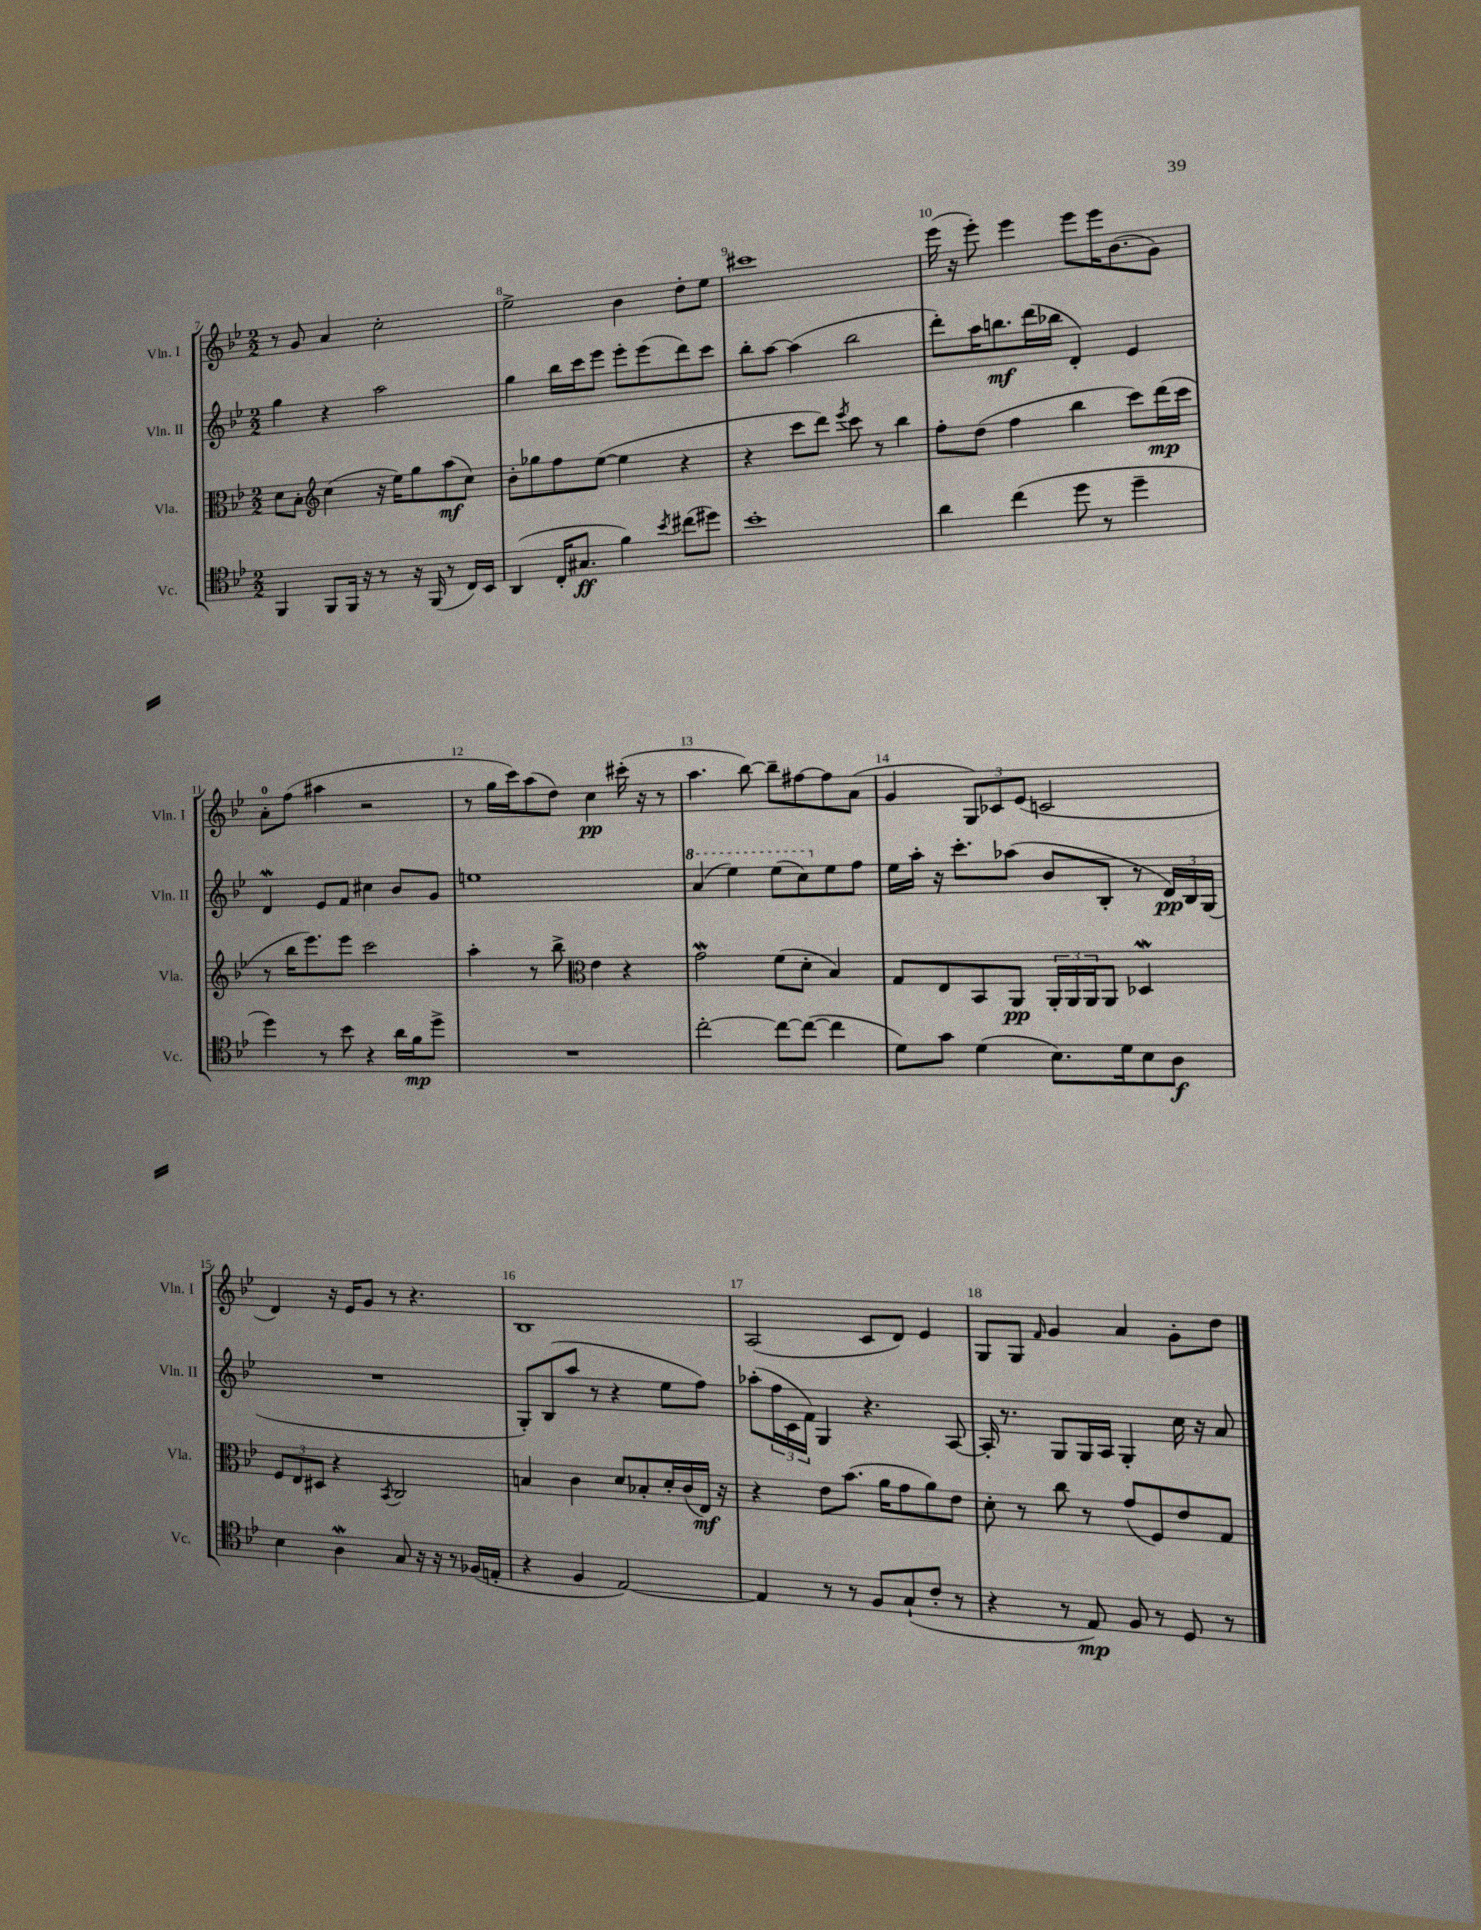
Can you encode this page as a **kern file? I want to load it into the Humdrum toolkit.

**kern	**kern	**kern	**kern
*staff4	*staff3	*staff2	*staff1
*clefC4	*clefC3	*clefG2	*clefG2
*k[b-e-]	*k[b-e-]	*k[b-e-]	*k[b-e-]
*M2/2	*M2/2	*M2/2	*M2/2
4FF	8d	4gg	8r
.	8B-'	.	8g
*	*clefG2	*	*
8FF	(4cc	4r	4a
16FF	.	.	.
16r	.	.	.
8r	16r	2aa	2cc'
.	16ee-)	.	.
16r	8gg	.	.
(16FF	.	.	.
8r	(8aa	.	.
16C)	8cc)	.	.
16BB-	.	.	.
=	=	=	=
(4AA	8b-'	4gg	2ee-^
.	8gg-	.	.
16C'	8ff	16bb-	.
8.G#	.	16ccc	.
.	([8ee-	8eee-	.
4f)	4ee-]	8eee-'	4b-
.	.	(8eee-	.
8qb-	.	.	.
(8cc#	4r	8ddd)	8dd'
8dd#)	.	8ccc	8ee-
=	=	=	=
1b-'	4r	8bb-'	1ccc#
.	.	[8aa	.
.	8ccc	(4aa]	.
.	8ddd)	.	.
.	8qeee-	.	.
.	8ccc	2bb-	.
.	8r	.	.
.	4bb-	.	.
=	=	=	=
4a	8ff'	8ddd')	(16eee-
.	.	.	16r
.	(8dd	16aa	8eee-')
.	.	8.bb	.
(4cc	4ff	.	4eee-
.	.	(16ddd	.
.	.	16bb-	.
8dd	4bb-	4d')	8eee-
8r	.	.	16eee-
.	.	.	(8.b-
4dd~	8ccc)	4e-	.
.	(16ddd	.	8g)
.	16ccc	.	.
=	=	=	=
4dd)	8r	4d	8a'
.	16bb-	.	(8ff
.	8.eee-)	.	.
8r	.	8e-	4aa#
8b-	8eee-	8f	.
4r	2ccc	4cc#	2r
16a	.	8b-	.
16f	.	.	.
8dd^	.	8g	.
=	=	=	=
1r	4aa'	1ee	8r
.	.	.	16gg
.	.	.	16ccc)
.	8r	.	(8aa
.	8bb-^	.	8dd)
*	*clefC3	*	*
.	4e-	.	4cc
.	4r	.	(16ccc#'
.	.	.	16r
.	.	.	8r
=	=	=	=
[2cc'	2g	(4aa	4.aa
.	.	4eee-)	.
.	.	.	[8bb-)
8cc_	(8f	(8eee-	8bb-~]
(8cc_	8d'	8ccc)	[8ff#
4cc]	4B-)	8ee-	8ff#]
.	.	8ff	(8a
=	=	=	=
8d)	8G	16ee-	4g
.	.	16aa'	.
8g	8E-	16r	.
.	.	8.ccc'	.
(4d	8BB-	.	12G)
.	.	.	12c-
.	8AA	(8aa-	.
.	.	.	(12e-
8.B-)	24AA'	8b-	2c
.	24AA	.	.
.	24AA	.	.
.	8AA	8B-'	.
16d	.	.	.
8B-	4D-	8r	.
8A	.	24d)	.
.	.	24B-	.
.	.	(24G	.
=	=	=	=
4B-	12F	1r	4d)
.	12E-	.	.
.	12D#	.	.
4A	4r	.	16r
.	.	.	16e-
.	.	.	8g
.	8qBB-	.	.
8G	2C	.	8r
16r	.	.	4.r
16r	.	.	.
8r	.	.	.
(16F-	.	.	.
16E'	.	.	.
=	=	=	=
4r	4B	8G')	1B-
.	.	(8B-	.
4F	4c	8aa	.
.	.	8r	.
[2E-)	8d	4r	.
.	8B-'	.	.
.	16d'	8ee-	.
.	(16c	.	.
.	16E-)	8ff)	.
.	16r	.	.
=	=	=	=
4E-]	4r	(8aa-'	(2A
.	.	24ff	.
.	.	24c	.
.	.	24f)	.
8r	8e-	4G	.
8r	(8.b-	.	.
8F	.	4.r	8c
.	16a	.	.
(8G`	8g	.	8d)
8c'	8a)	.	4e-
8r	8e-	[8A	.
=	=	=	=
4r	8d'	16A']	8G
.	.	8.r	.
.	8r	.	8G
.	.	.	16qqf
8r	8cc	8G	4g
8E-)	8r	16G	.
.	.	16A	.
8F	(8g	4G'	4a
8r	8F)	.	.
8D	8e-	16cc	8g'
.	.	16r	.
8r	8G	8a	8dd
==	==	==	==
*-	*-	*-	*-
